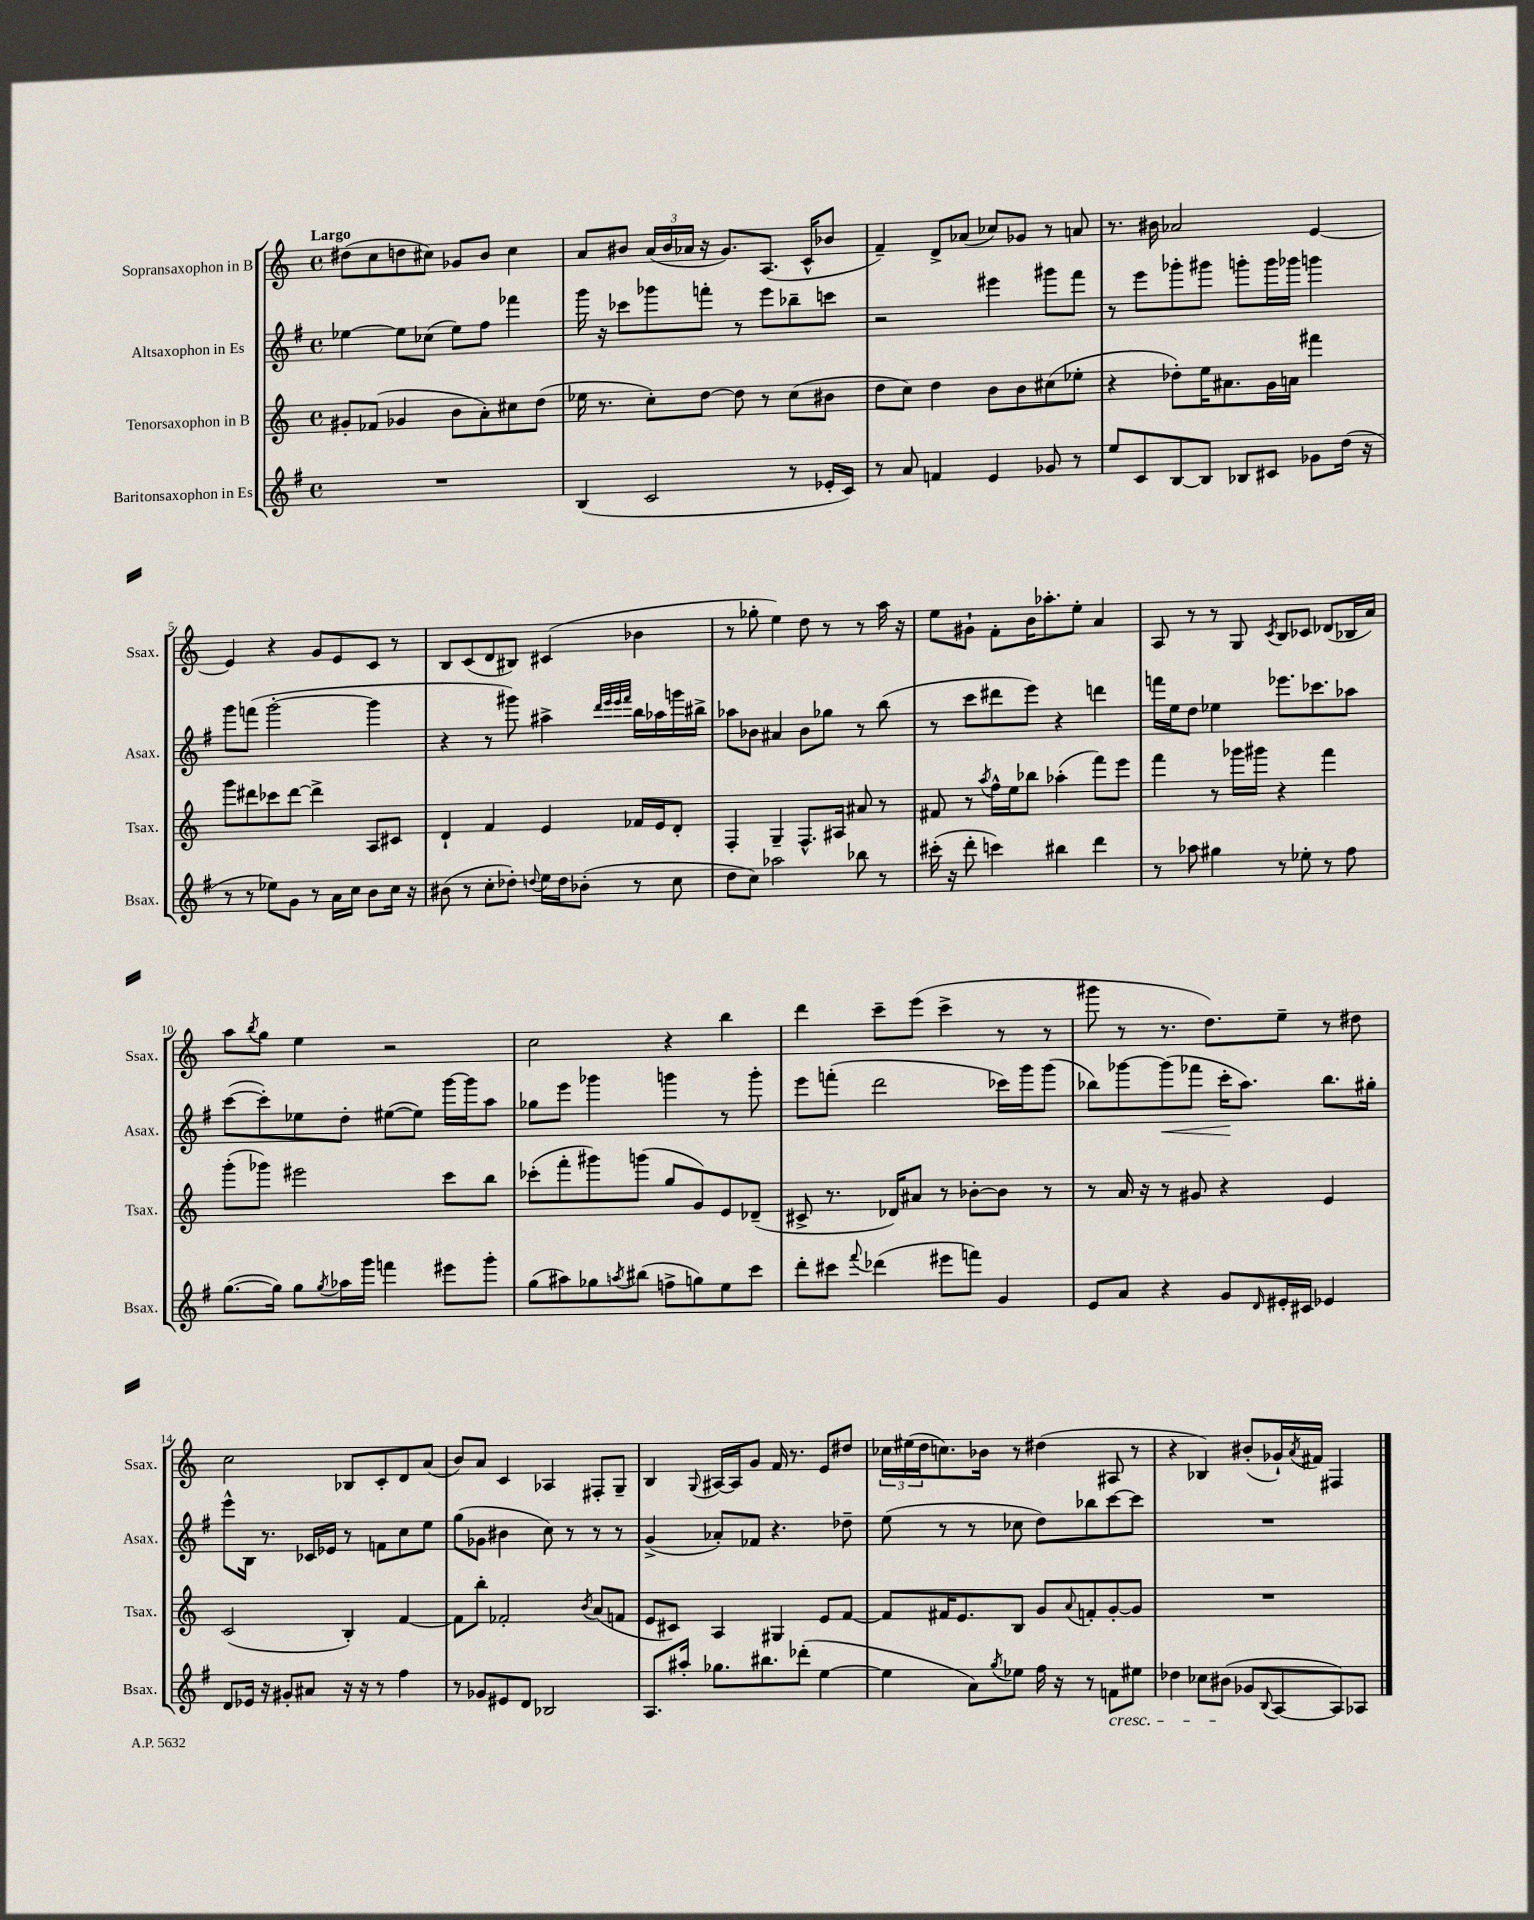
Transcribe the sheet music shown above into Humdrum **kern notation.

**kern	**kern	**kern	**dynam	**kern
*part4	*part3	*part2	*part2	*part1
*staff4	*staff3	*staff2	*staff2	*staff1
*I"Baritonsaxophon in Es	*I"Tenorsaxophon in B	*I"Altsaxophon in Es	*	*I"Sopransaxophon in B
*I'Bsax.	*I'Tsax.	*I'Asax.	*	*I'Ssax.
*clefG2	*clefG2	*clefG2	*	*clefG2
*k[f#]	*k[]	*k[f#]	*	*k[]
*M4/4	*M4/4	*M4/4	*	*M4/4
*met(c)	*met(c)	*met(c)	*	*met(c)
=1	=1	=1	=1	=1
!	!	!	!	!LO:TX:a:B:t=Largo
1r	8g#X'/L	[4ee-X\	.	(8dd#X\L
.	(8f-X/J	.	.	8cc\
.	4g-X/	8ee-\L]	.	8ddn\
.	.	(8cc-X\J	.	8cc#X\J)
.	8b\L	8ee-\L)	.	8g-X/L
.	8a'\)	8ff#\J	.	8b/J
.	8cc#X\	4fff-X\	.	4cc#\
.	(8dd\J	.	.	.
=2	=2	=2	=2	=2
(4B/	16ee-X\	16ggg\	.	8a/L
.	8.r	16r	.	.
.	.	8ccc-X\L	.	8b#X/J
2c/	8cc'\L)	8ggg-X\	.	(24a/LL
.	.	.	.	24b#/
.	.	.	.	24a-X/JJ
.	[8dd\J	8fffn'\J	.	16r
.	.	.	.	8.g/L)
.	8dd\]	8r	.	.
.	8r	8eee\L	.	(8.A/J
8r	(8cc\L	8bb-X~\	.	.
.	.	.	.	16c^^/KL
16e-X'/LL	8b#X\J	8cccn\J	.	8b-X/J
16c/JJ)	.	.	.	.
=3	=3	=3	=3	=3
8r	8dd\L	2r	.	4f~/)
8a/	8cc\J)	.	.	.
4fn/	4dd\	.	.	8d^/L
.	.	.	.	(8a-X/J
4e/	8b\L	4eee#X\	.	8cc-X/L)
.	8b\	.	.	8g-X/J
8g-X/	(8cc#X\	8ggg#X\L	.	8r
8r	8ee-X'\J	8fff#\J	.	8an/
=4	=4	=4	=4	=4
8ee/L	4r	8r	.	8.r
8c/	.	8eee\L	.	.
.	.	.	.	16b#X\
[8B/	8dd-X'\L)	8ggg-X'\	.	2a-X/
8B/J]	16ee\K	8ggg#X\J	.	.
.	8.a#X\	.	.	.
8B-X/L	.	8gggn'\L	.	.
8c#X/J	16g\L	16ggg\L	.	.
.	16an\JJ	16ggg-X\JJ	.	.
8g-X\L	4fff#X\	4gggn\	.	[4e/
(16dd\Jk	.	.	.	.
16r	.	.	.	.
!!LO:LB:g=z
=5	=5	=5	=5	=5
8r	8ggg\L	8ggg\L	.	4e/]
8r	8ddd#X\	(8fffn\J	.	.
8ee-X\L)	8ccc-X\	[2ggg'\	.	4r
8g\J	[8ddd#\J	.	.	.
8r	4ddd#^\]	.	.	8g/L
16a\LL	.	.	.	8e/
16cc\JJ	.	.	.	.
8b\L	8A/L	4ggg\]	.	8c/J
16cc\Jk	8c#X/J	.	.	8r
16r	.	.	.	.
=6	=6	=6	=6	=6
(8b#X\	4d`/	4r	.	8B/L
8r	.	.	.	(8c/
8cc'\L	4f/	8r	.	8d/
8dd-X'\J)	.	8ggg#X\)	.	8B#X/J)
8qqddn/	.	.	.	.
16ee\LL	4e/	4aa#X^\	.	(4c#X/
16dd\J	.	.	.	.
(8b-X'\J	.	.	.	.
.	.	32qqddd/LLL	.	.
.	.	32qqeee/	.	.
.	.	32qqeee/	.	.
.	.	32qqfff#/JJJ	.	.
8r	16f-X/LL	16bb\LL	.	4b-X\
.	16e/J	16aa-X\	.	.
8cc\	8d'/J	16gggn\	.	.
.	.	16bb#X^\JJ	.	.
=7	=7	=7	=7	=7
8dd\L	4F'/	8aa-X\L	.	8r
8cc\J)	.	8b-X\J	.	8gg-X'\
2aa-X\	4G~/	4a#X/	.	4ee\)
.	8.F^^/L	8b-\L	.	8dd\
.	.	8gg-X\J	.	8r
.	16A#X/Jk	.	.	.
8bb-X\	8a#X/	8r	.	8r
8r	8r	(8bb\	.	16aa\
.	.	.	.	16r
=8	=8	=8	=8	=8
(16ccc#X'\	8f#X/	8r	.	8ee\L
16r	.	.	.	.
8ddd'\	8r	8ccc\L	.	8g#X`\J
.	8qaa/	.	.	.
4cccn\)	16ff^^\LL	8ddd#X\	.	8f'\L
.	16ee\J	.	.	.
.	8bb-X\J	8eee\J)	.	16b\K
.	.	.	.	8.aa-X'\
4bb#X\	(4aa-X'\	4r	.	.
.	.	.	.	8ee'\J
4ddd\	8fff\L)	4dddn\	.	4a/
.	8eee\J	.	.	.
=9	=9	=9	=9	=9
8r	4fff\	16fffn\LL	.	8A/
.	.	16ee\J	.	.
8aa-X\	.	8dd\J	.	8r
4gg#X\	8r	4ee-X\	.	8r
.	16ggg-X\LL	.	.	8G/
.	16ggg#X\JJ	.	.	.
.	.	.	.	8qc/
8r	4r	8.eee-X\L	.	8B/L
8ee-X'\	.	.	.	8c-X/J
.	.	8.ccc-X\	.	.
8r	4fff\	.	.	(8d-X/L
8ff#\	.	8aa-X\J	.	16B-X/L
.	.	.	.	16a/JJ)
!!LO:LB:g=z
=10	=10	=10	=10	=10
([8.gg\L	(8ggg'\L	([8ccc\L	.	8aa\L
.	.	.	.	8qbb/
.	8ggg-X\J)	8ccc'\])	.	8gg\J
16gg\Jk])	.	.	.	.
8gg\L	2eee#X\	8ee-X\	.	4ee\
8qgg/	.	.	.	.
16aa-X\L	.	8dd'\J	.	.
16ggg\JJ	.	.	.	.
4fffn\	.	([8ee#X\L	.	2r
.	.	8ee#\J])	.	.
8eee#X\L	8ccc\L	[16ggg\LL	.	.
.	.	16ggg\J]	.	.
8ggg'\J	8bb\J	8aa\J	.	.
=11	=11	=11	=11	=11
(8gg\L	(8ccc-X'\L	8gg-X\L	.	2cc\
8aa#X\)	8fff'\	8eee\J	.	.
8gg-X\	8ggg#X\)	4ggg-X\	.	.
8qaan/	.	.	.	.
(8bb#X\J	(8gggn\J	.	.	.
8ffn^\L	8gg/L	4gggn\	.	4r
8ggn\)	8g/)	.	.	.
8ee\	8e/	8r	.	4bb\
8ccc\J	(8d-X~/J	8ggg'\	.	.
=12	=12	=12	=12	=12
8ddd'\L	8c#X^/	8eee\L	.	4ddd\
8ccc#X\J	8.r	(8fffn'\J	.	.
8qqfff#/	.	.	.	.
(4ddd-X\	.	2ddd\	.	8ccc~\L
.	16d-X/KL)	.	.	.
.	8a#X/J	.	.	(8eee\J
8eee#X\L	8r	.	.	4ccc^\
8fffn\J)	[8b-X'\L	.	.	.
4g/	8b-\J]	16ccc-X\LL)	.	8r
.	.	16ggg\J	.	.
.	8r	(8ggg\J	.	8r
=13	=13	=13	=13	=13
8e/L	8r	8bb-X\L)	.	8ggg#X\
8a/J	16a/	[8ggg-X\	.	8r
.	16r	.	.	.
!	!	!	!LO:HP:b	!
4r	8r	(8ggg-\]	<	8.r
.	8g#X/	8fff-X\J	.	.
.	.	.	.	8.dd\L)
8g/L	4r	16ccc'\KL	.	.
.	.	8.aa\J)	[	.
16qqd/	.	.	.	.
16e#X'/L	.	.	.	8ee~\J
16c#X/JJ	.	.	.	.
4e-X/	4e/	8.bb-\L	.	8r
.	.	.	.	8dd#X\
.	.	16gg#X'\Jk	.	.
!!LO:LB:g=z
=14	=14	=14	=14	=14
8d/L	(2c/	8eee^^\L	.	2cc\
16e-X/Jk	.	16B\Jk	.	.
16r	.	8.r	.	.
8g#X'/L	.	.	.	.
8a#X/J	.	16c-X/LL	.	.
.	.	16e-X/JJ	.	.
16r	4B'/)	8r	.	8B-X/L
16r	.	.	.	.
8r	.	8fn\L	.	8c'/
4ff#\	[4f/	8cc\	.	8d/
.	.	8ee\J	.	(8a/J
=15	=15	=15	=15	=15
8r	8f\L]	(8gg\L	.	8b/L)
8g-X/L	8bb'\J	8g-X\J	.	8a/J
8e#X/	2f-X'/	4b#X\	.	4c/
8d/J	.	.	.	.
2B-X/	.	8cc\)	.	4A-X/
.	.	8r	.	.
.	8qb/	.	.	.
.	(8a/L	8r	.	8F#X'/L
.	8fn/J	8r	.	8G~/J
=16	=16	=16	=16	=16
8.A/L	8e/L	(4g^/	.	4B/
.	8c#X/J)	.	.	.
16aa#X'/Jk	.	.	.	.
.	.	.	.	8qqG/
8.gg-X\L	4A/	8a-X'/L)	.	[16A#X/LL
.	.	.	.	16A#/J]
.	.	8f-X/J	.	8g/J
8.bb#X\	.	.	.	.
.	4G#X/	4.r	.	16f/
.	.	.	.	8.r
(8ddd-X'\J	.	.	.	.
[4ee\	8e/L	.	.	8e/L
.	[8f/J	8dd-X~\	.	8dd#X/J
=17	=17	=17	=17	=17
4ee\]	8f/L]	(8ee\	.	24cc-X\LL
.	.	.	.	(24ee#X\
.	.	.	.	24dd\J
.	16f#X/K	8r	.	8.ccn\)
.	8.e/	.	.	.
8a\L)	.	8r	.	.
.	.	.	.	16b-X\Jk
8qgg/	.	.	.	.
8ee-X\J	8B/J	8cc-X\	.	8r
16ff#\	8g/L	8dd\L)	.	(4dd#X\
16r	.	.	.	.
.	8qqa/	.	.	.
8r	8fn'/	8bb-X\	.	.
!LO:TX:b:i:t=cresc.	!	!	!	!
8fn\L	[8g'/	[8ccc\	.	8A#X/
8ee#X\J	8g/J]	8ccc\J]	.	8r
=18	=18	=18	=18	=18
4dd-X\	1r	1r	.	4r
8cc-X\L	.	.	.	4B-X/)
(8b#X\J	.	.	.	.
8g-X/L	.	.	.	(8b#X'/L
8qqB/	.	.	.	.
[8A/	.	.	.	16g-X`/L)
.	.	.	.	8qa/
.	.	.	.	16f#X/JJ
8A/])	.	.	.	4F#X/
8A-X/J	.	.	.	.
==	==	==	==	==
*-	*-	*-	*-	*-
